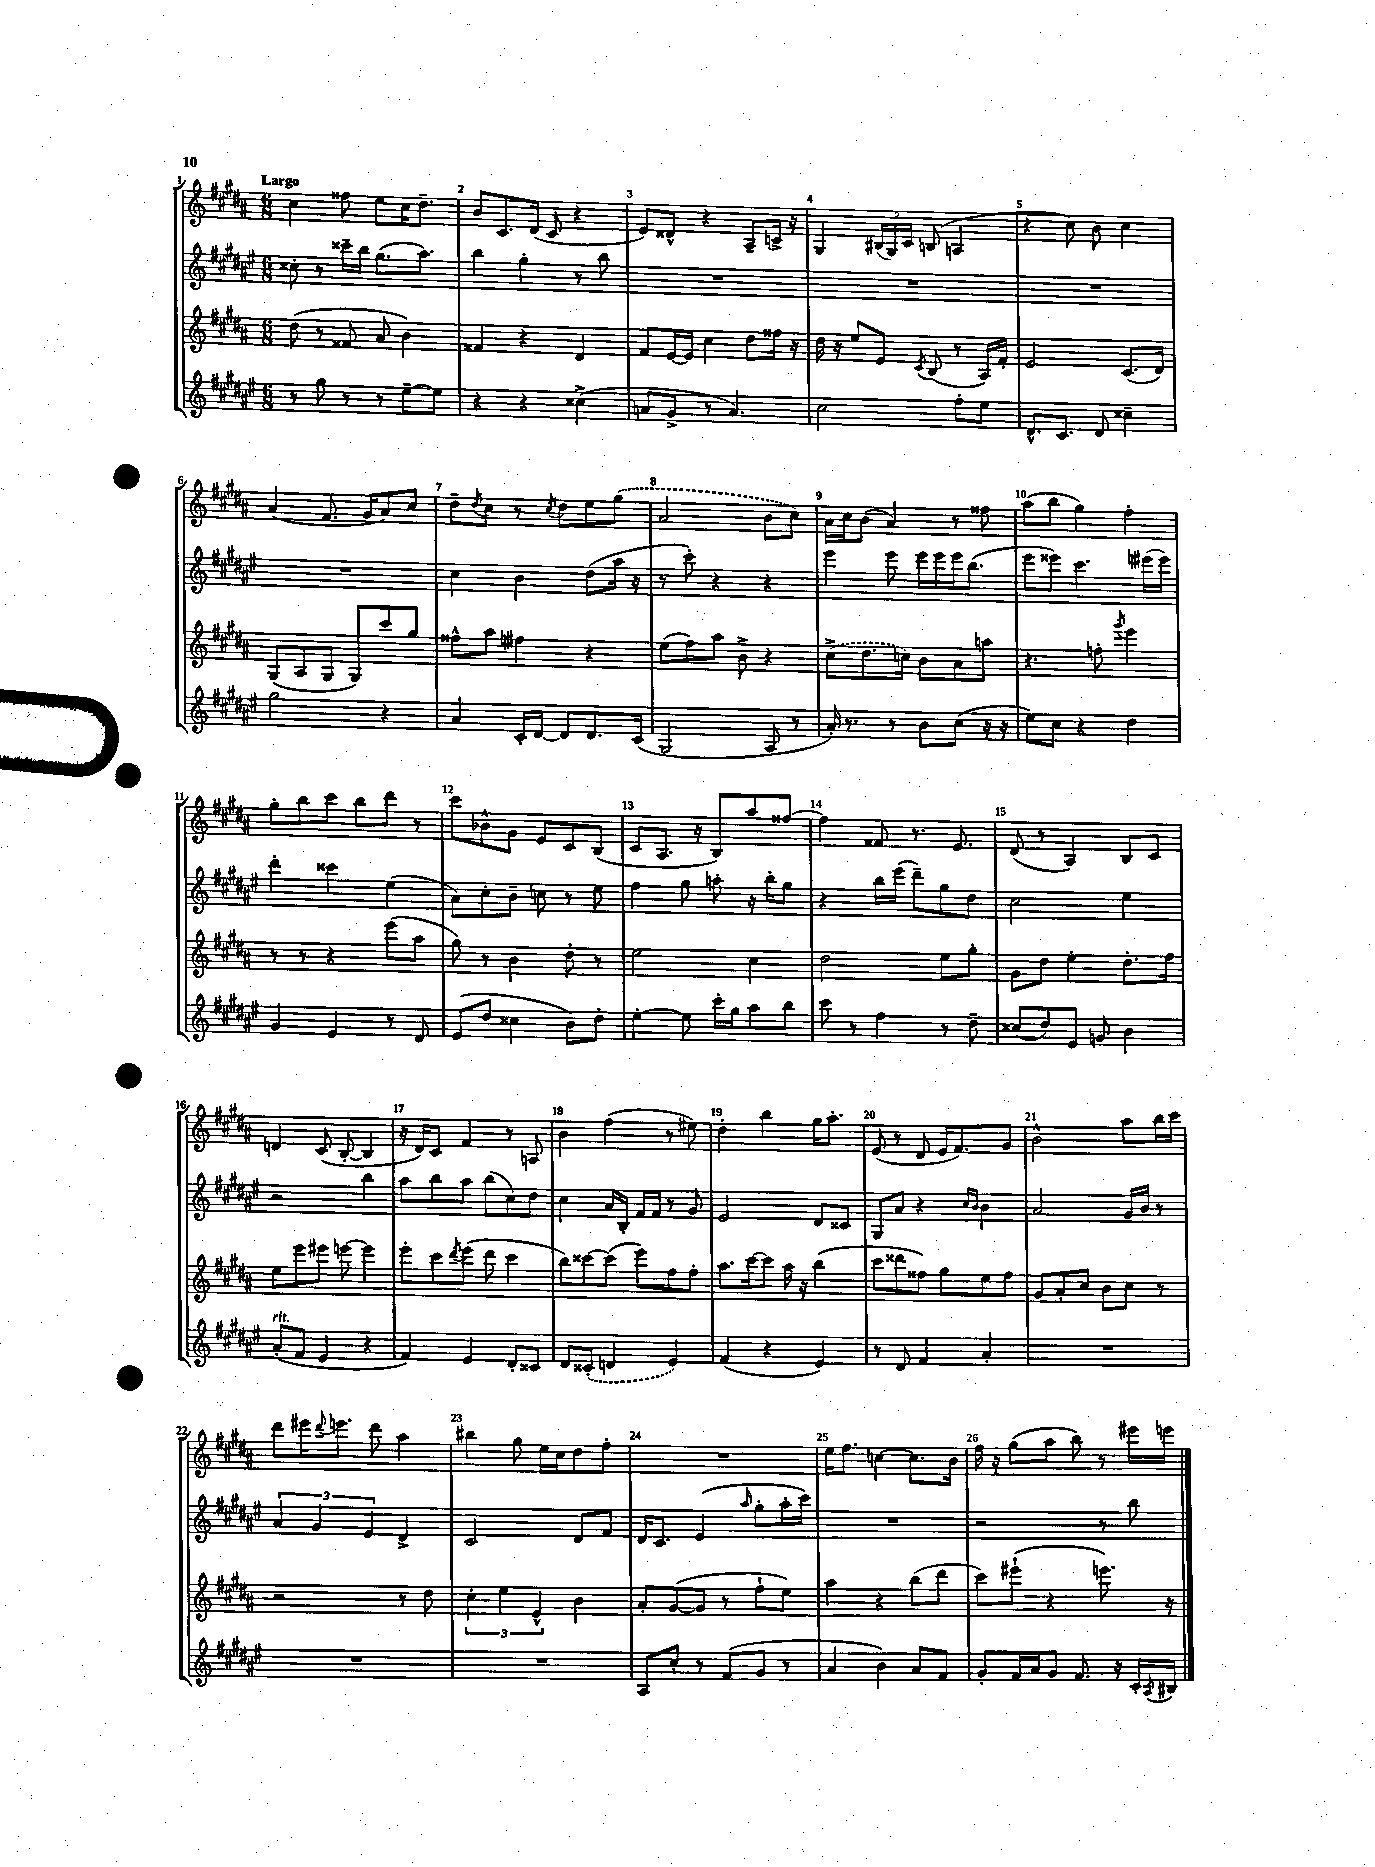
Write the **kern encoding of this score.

**kern	**kern	**kern	**kern
*staff4	*staff3	*staff2	*staff1
*clefG2	*clefG2	*clefG2	*clefG2
*k[f#c#g#d#a#e#]	*k[f#c#g#d#a#]	*k[f#c#g#d#a#e#]	*k[f#c#g#d#a#]
*M6/8	*M6/8	*M6/8	*M6/8
8r	(8dd#\	8cc##'\	4cc#\
8gg#\	8r	8r	.
8r	8f##/	16ccc##~\LL	8ff##\
.	.	16bb\JJ	.
8r	8a#/	(8.gg#\L	8ee\L
[8ee#~\L	4b\)	.	16cc#\K
.	.	8.aa#\J)	8.dd#~\J
8ee#\]J	.	.	.
=	=	=	=
4r	4f##/	4bb\	8b/L
.	.	.	8.c#/
4r	4r	4gg#'\	.
.	.	.	(16d#/Jk
.	.	.	8c#/
(4cc##^\	4d#/	8r	4r
.	.	8bb\	.
=	=	=	=
8a/L	8f#/L	2.r	8e/L)
8g#^/J	[16e/L	.	8d##^^/J
.	16e/]JJ	.	.
8r	4cc#\	.	4r
4.a/)	.	.	.
.	8dd#\L	.	8A#~/L
.	16ff##\Jk	.	16c^/Jk
.	16r	.	16r
=	=	=	=
2cc#\	16dd#\	2.r	4G#/
.	16r	.	.
.	8ee/L	.	.
.	8e/J	.	(24B#/LL
.	.	.	24G#/)
.	.	.	24c#/JJ
.	8qc#/	.	.
.	(8B/	.	(8B/
8ff#'\L	8r	.	4A/
8ee#\J	16A#/LL)	.	.
.	16f#'/JJ	.	.
=	=	=	=
8.d#^^/L	2e/	2.r	4r
8.c#/J	.	.	.
.	.	.	8cc#\)
8d#/	.	.	8b\
4cc##~\	(8.c#/L	.	4cc#\
.	16d#/Jk)	.	.
=	=	=	=
2gg#\	(8G#/L	2.r	(4a#/
.	8A#/	.	.
.	8G#/J	.	8.f#/
.	8G#/L)	.	.
.	.	.	16g#/LK
4r	8ccc#/	.	8a#/)
.	8gg#/J	.	8cc#/J
=	=	=	=
4a#/	8ff##^^\L	4cc#\	8dd#~\L
.	.	.	8qdd#/
.	8aa#\J	.	8cc#\J
16c#'/LL	4ff#\	4b\	8r
[16d#/JJ	.	.	.
.	.	.	8qcc#/
8d#/]L	.	.	8dd#\L
8.d#/	4r	(8dd#\L	8ee\
.	.	16aa#\Jk	(8gg#\J
(16c#/Jk	.	16r	.
=	=	=	=
2G#/	(8ee\L	8r	2a#/
.	8ff#\)	8ccc#'\)	.
.	8aa#\J	4r	.
.	8b^\	.	.
8A#/	4r	4r	8b\L
8r	.	.	8cc#\J)
=	=	=	=
16a#'/)	(8cc#^\L	4eee#\	16a#\LL
8.r	.	.	16cc#\J
.	8.dd#\	.	(8b\J
8r	.	8eee#\	4a#/)
.	16cc\Jk)	.	.
8b\L	8b\L	16eee#\LL	.
.	.	16eee#\	.
(8cc#\J	8a#\	16eee#\J	8r
.	.	(8.bb\J	.
16r	8aa\J	.	8ff##\
16r	.	.	.
=	=	=	=
8ee#\L)	4.r	8eee#\L	(8aa#\L
8cc#\J	.	8eee##\J)	8bb\J
4r	.	4.ccc#\	4gg#\)
.	8ff'\	.	.
.	8qggg#/	.	.
4dd#\	4eee\	.	4ff#'\
.	.	(16eee#\LL	.
.	.	16eee#\JJ)	.
=	=	=	=
4g#/	8r	4ddd#'\	8gg#'\L
.	8r	.	8bb\
4e#/	4r	4ccc##\	8ccc#\J
.	.	.	8bb\L
8r	(8eee\L	(4ee#\	8ddd#\J
8d#/	8aa#\J	.	8r
=	=	=	=
(8e#/L	8gg#\)	8a#\L)	8ccc#\L
8dd#/J	8r	8cc#'\	8b-^^\
4cc##\	4b\	8b~\J	8g#\J
.	.	8cc\	8e/L
8b\L)	8dd#'\	8r	8c#/
8dd#'\J	8r	8ee#\	(8B/J
=	=	=	=
[4ee#'\	2ee\	4ff#\	8c#/L
.	.	.	8.A#/J
8ee#\]	.	8gg#\	.
.	.	.	16r
16ccc#'\LL	.	8aa'\	8B/L)
16gg#\J	.	.	.
8aa#\	4cc#\	16r	8aa#/
.	.	16bb'\LK	.
8bb\J	.	8gg#\J	[8ff##/J
=	=	=	=
8ccc#\	2dd#\	4r	4ff##\]
8r	.	.	.
4ff#\	.	16bb\LL	8f##/
.	.	(16eee#\JJ	.
.	.	8ddd#~\L)	8.r
8r	8ee\L	8gg#\	.
.	.	.	8.e/
8dd#~\	8gg#'\J	8dd#\J	.
=	=	=	=
(8cc##/L	8g#\L	2cc#\	(8d#/
8dd#/)	8dd#\J	.	8r
8e#/J	4ee'\	.	4A#/)
8g/	.	.	.
4b\	8.dd#'\L	4ee#\	8B/L
.	.	.	8c#/J
.	16ff#\Jk	.	.
=	=	=	=
(8a#'/L	8ee\L	2r	4d/
8f#/J	8eee\	.	.
4e#/	8eee#\J	.	(8c#/
.	[8eee\	.	[8B'/
4r	4eee\]	4bb\	4B/]
=	=	=	=
4f#/)	8eee'\L	8aa#\L	16r
.	.	.	16d#/LK)
.	8ccc#\	8bb\	8c#/J
.	8qddd#/	.	.
4e#/	(8eee\J	8aa#\J	4f#/
.	8ddd#\	(8bb\L	.
8d#'/L	4ccc#\	8cc#\)	8r
8c##/J	.	8dd#\J	8A/
=	=	=	=
8d#/L	8bb\L)	4cc#\	4b\
(8c##'/J	[8ccc##\	.	.
4d/	(8ccc##\]J	16a#/LL	(4ff#\
.	.	16B'/JJ	.
.	8eee\L)	16f#/LL	.
.	.	16f#/JJ	.
4e#/)	8ff#\	8r	8r
.	8ff#'\J	8g#/	8ee#\)
=	=	=	=
(4f#/	8.aa#\L	2e#/	4dd#'\
.	[16ccc#\k	.	.
4r	8ccc#\]J	.	4bb\
.	16aa#\	.	.
.	16r	.	.
4e#/)	(4bb\	8d#/L	16gg#\LK
.	.	.	8.aa#'\J
.	.	8c##/J	.
=	=	=	=
8r	8ccc#\L	8G#/L	(8e/
8d#/	8ddd##\	8a#/J	8r
4f#/	8ff##\J)	4r	8d#/
.	8gg#\L	.	16e/LK
.	.	.	8.f#/)
.	.	16qqcc#/LL	.
.	.	16qqb/JJ	.
4a#'/	8ee\	4b\	.
.	8ff##\J	.	8g#/J
=	=	=	=
2.r	8g#/L	2a#/	2b^^\
.	8a#'/	.	.
.	8cc#/J	.	.
.	8b\L	.	.
.	8cc#\J	16g#/LL	8aa#\L
.	.	16b/JJ	.
.	8r	8r	16bb\L
.	.	.	16ccc#\JJ
=	=	=	=
2.r	2r	6a#/	8ddd#\L
.	.	.	16eee#\K
.	.	6g#/	.
.	.	.	8qqddd#/
.	.	.	8.eee\J
.	.	6e#/	.
.	.	.	8ddd#\
.	8r	4d#^/	4aa#\
.	8dd#\	.	.
=	=	=	=
2.r	6cc#'\	2c#/	4bb#\
.	6ee\	.	.
.	.	.	8gg#\
.	6e^^/	.	.
.	.	.	16ee\LL
.	.	.	16cc#\J
.	4b\	8d#/L	8dd#\
.	.	8f#/J	8ff#'\J
=	=	=	=
8A#/L	8a#'/L	16d#/LK	2.r
.	.	8.c#/J	.
8cc#'/J	([8g#/	.	.
8r	8g#/]J	(4e#/	.
(8f#/L	8r	.	.
.	.	16qqaa#/	.
8g#/J	8ff#`\L	8gg#'\L	.
8r	8ee\J)	16aa#'\L	.
.	.	16ccc#\JJ)	.
=	=	=	=
4a#/	4aa#\	2.r	16ee\LK
.	.	.	8.ff#\J
4b\)	4r	.	[4cc\
8a#/L	(8bb\L	.	8.cc\]L
8f#/J	8ddd#\J	.	.
.	.	.	16b\Jk
=	=	=	=
8g#'/L	8ccc#\L)	2r	16ff#\
.	.	.	16r
16f#/L	(8eee#`\J	.	(8gg#\L
16a#/J	.	.	.
8g#/J	4r	.	8aa#\J
8.f#/	.	.	8bb\)
.	8.eee\)	8r	8r
16r	.	.	.
16c#'/LL	.	8bb\	16eee#\LL
8qA#/	.	.	.
16B#/JJ	16r	.	16eee\JJ
==	==	==	==
*-	*-	*-	*-
